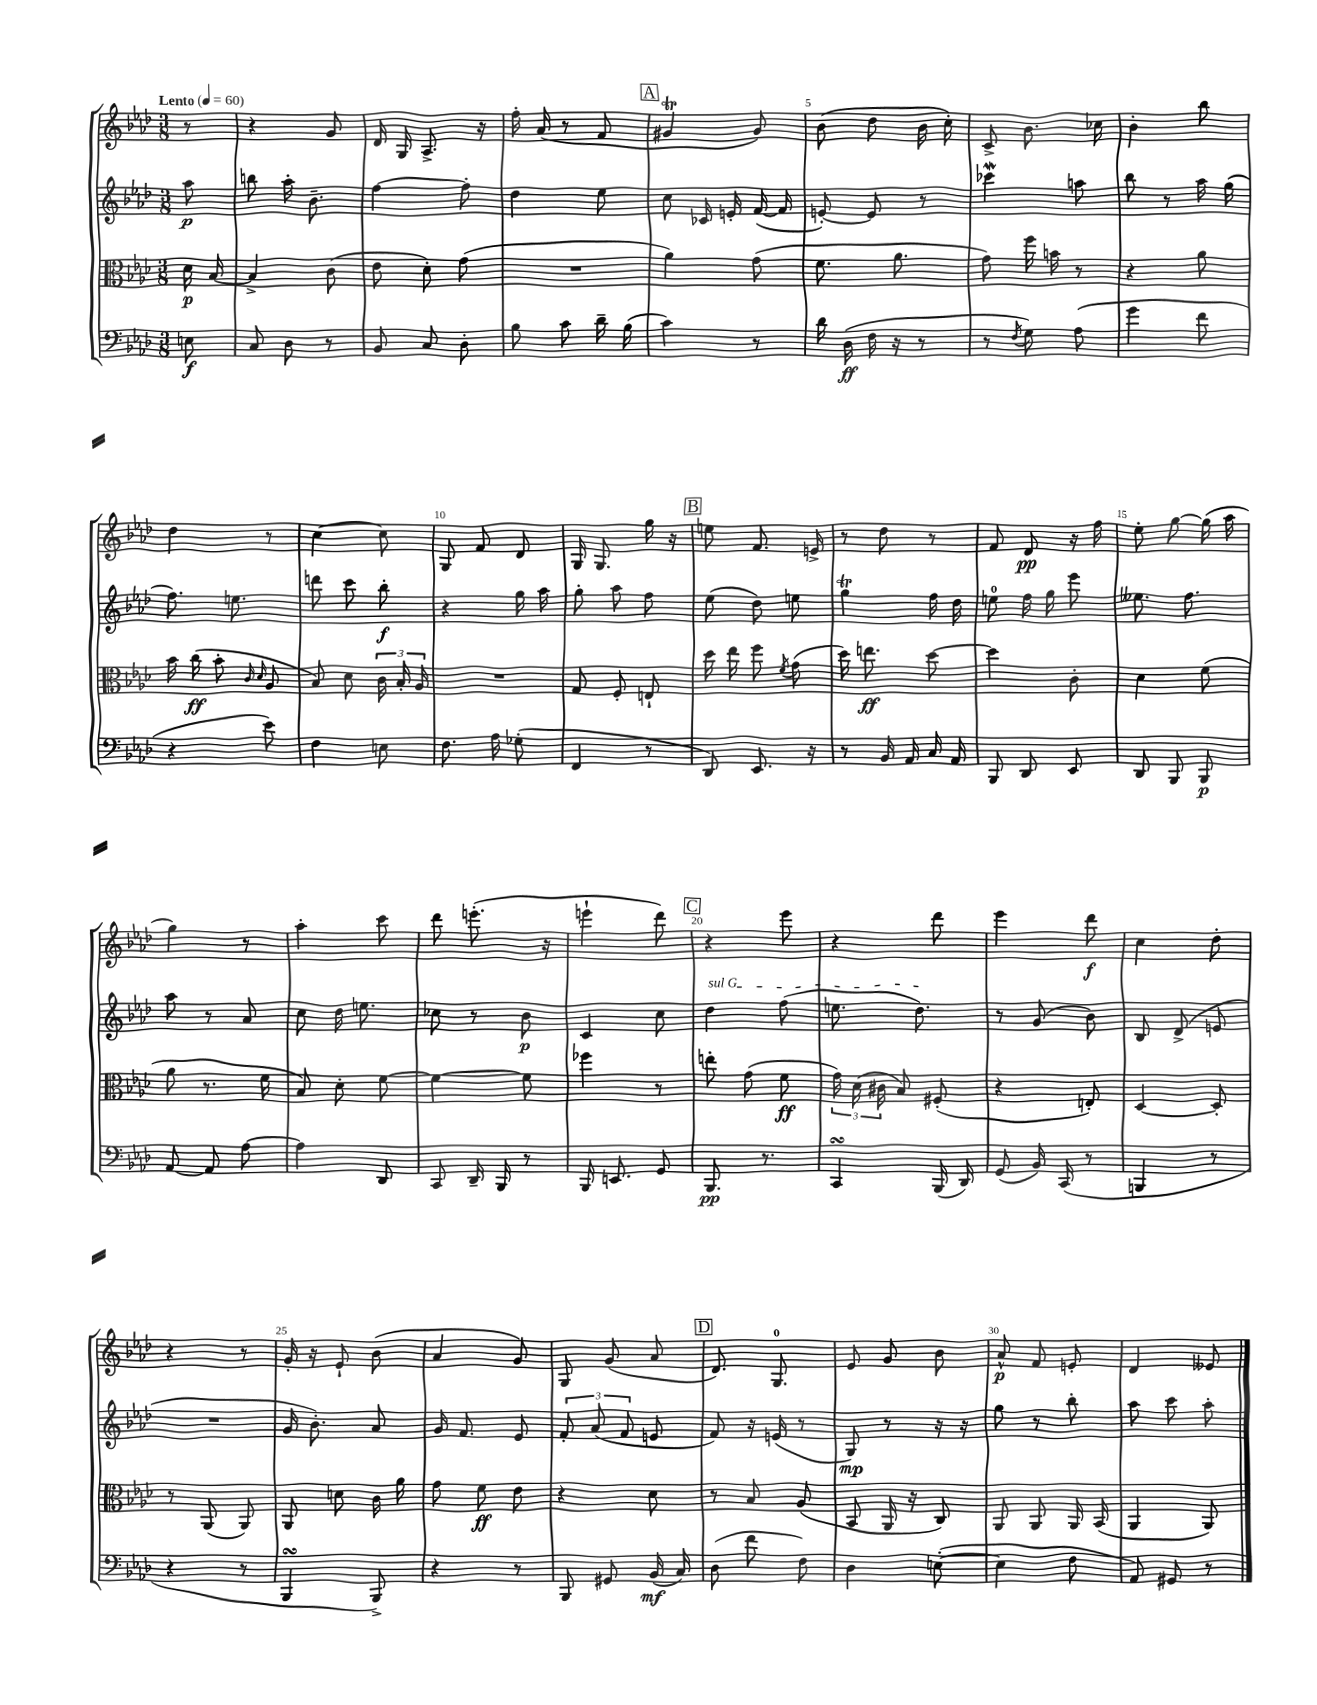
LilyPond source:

<<
\new StaffGroup <<
\new Staff = "s0" {
    \clef treble \key aes \major \numericTimeSignature \time 3/8 \partial 8 \tempo "Lento" 4 = 60
    \autoBeamOff r8 |
    r4 g'8 |
    des'16 g16 aes8.-> r16 |
    f''16-. aes'16( r8 f'8 |
    \mark \markup { \box "A" } gis'4\trill gis'8) |
    bes'8( des''8 bes'16 c''16-.) |
    c'8-> bes'8. ces''16 |
    bes'4-. bes''8 |
    des''4 r8 |
    c''4~ c''8 |
    g8 f'8 des'8 |
    g16 g8. g''16 r16 |
    \mark \markup { \box "B" } e''8 f'8. e'16-> |
    r8 des''8 r8 |
    f'8 des'8\pp r16 f''16 |
    ees''8-. g''8~ g''16( aes''16 |
    g''4) r8 |
    aes''4-. c'''8 |
    des'''8 e'''8.-.( r16 |
    e'''4-! des'''8) |
    \mark \markup { \box "C" } r4 ees'''8 |
    r4 des'''8 |
    ees'''4 des'''8\f |
    c''4 des''8-. |
    r4 r8 |
    g'16-. r16 ees'8-! bes'8( |
    aes'4 g'8) |
    g8 g'8( aes'8 |
    \mark \markup { \box "D" } des'8.) g8.-0 |
    ees'8 g'8 bes'8 |
    aes'8-^\p f'8 e'8-. |
    des'4 eeses'8 \bar "|." |
}
\new Staff = "s1" {
    \clef treble \key aes \major \numericTimeSignature \time 3/8 \partial 8
    \autoBeamOff aes''8\p |
    b''8 aes''16-. bes'8.-- |
    f''4~ f''8-. |
    des''4 ees''8 |
    \mark \markup { \box "A" } c''8 ces'16 e'16-. f'16~( f'16 |
    e'8~-.) e'8 r8 |
    ces'''4\mordent a''8 |
    bes''8 r8 aes''16 g''16( |
    f''8.) e''8. |
    d'''8 c'''8 bes''8-.\f |
    r4 g''16 aes''16 |
    g''8-. aes''8 f''8 |
    \mark \markup { \box "B" } ees''8( des''8) e''8 |
    g''4\trill f''16 des''16 |
    e''8-0 f''16 g''16 ees'''8 |
    eeses''8. f''8. |
    aes''8 r8 aes'8 |
    c''8 des''16 e''8. |
    ces''8 r8 bes'8\p |
    c'4 c''8 |
    \mark \markup { \box "C" } \once \override TextSpanner.bound-details.left.text = \markup { \italic "sul G" } des''4\startTextSpan f''8( |
    e''8. des''8.\stopTextSpan) |
    r8 g'8( bes'8) |
    bes8 des'8->( e'8 |
    R4. |
    g'16 bes'8.-.) aes'8 |
    g'16 f'8. ees'8 |
    \tuplet 3/2 { f'8-. aes'8( f'8 } e'8 |
    \mark \markup { \box "D" } f'8) r16 e'16( r8 |
    g8\mp) r8 r16 r16 |
    g''8 r8 bes''8-. |
    aes''8 c'''8 aes''8-. \bar "|." |
}
\new Staff = "s2" {
    \clef alto \key aes \major \numericTimeSignature \time 3/8 \partial 8
    \autoBeamOff des'16\p bes16~ |
    bes4-> c'8( |
    ees'8 des'8-.) g'8( |
    R4. |
    \mark \markup { \box "A" } aes'4) g'8( |
    f'8. aes'8. |
    g'8) f''16 b'16 r8 |
    r4 aes'8 |
    bes'16 c''16\ff( bes'8-. \grace { c'16 des'16 } aes8 |
    bes8) des'8 \tuplet 3/2 { c'16 bes16-. aes16 } |
    R4. |
    g8 f8-. e8-! |
    \mark \markup { \box "B" } des''16 ees''16 f''8 \acciaccatura { f'8 } g'8( |
    des''16) e''8.\ff des''8~ |
    des''4 c'8-. |
    des'4 f'8( |
    aes'8 r8. f'16 |
    bes8) des'8-. f'8~ |
    f'4~ f'8 |
    fes''4 r8 |
    \mark \markup { \box "C" } e''8-. g'8( f'8\ff |
    \tuplet 3/2 { g'16) des'16( cis'16 } bes8) fis8-.( |
    r4 e8-.) |
    des4~ des8-. |
    r8 aes,8( aes,8) |
    aes,8 d'8 c'16 aes'16 |
    g'8 f'8\ff ees'8 |
    r4 des'8 |
    \mark \markup { \box "D" } r8 bes8 aes8( |
    bes,8 aes,16 r16 c8) |
    aes,8 aes,8 aes,16 bes,16( |
    aes,4 aes,8) \bar "|." |
}
\new Staff = "s3" {
    \clef bass \key aes \major \numericTimeSignature \time 3/8 \partial 8
    \autoBeamOff e8\f |
    c8 des8 r8 |
    bes,8 c8 des8-. |
    bes8 c'8 des'16-- bes16( |
    \mark \markup { \box "A" } c'4) r8 |
    des'16 des16\ff( f16 r16 r8 |
    r8 \acciaccatura { f8 } g8) aes8( |
    g'4 f'8 |
    r4 ees'8) |
    f4 e8 |
    f8. aes16 ges8-.( |
    f,4 r8 |
    \mark \markup { \box "B" } des,8) ees,8. r16 |
    r8 bes,16 aes,16 c16 aes,16 |
    bes,,8 des,8 ees,8 |
    des,8 bes,,8 bes,,8\p |
    aes,8~ aes,8 aes8~ |
    aes4 des,8 |
    c,8 des,16-- bes,,16 r8 |
    bes,,16 e,8. g,8 |
    \mark \markup { \box "C" } bes,,8.\pp r8. |
    c,4\turn bes,,16( des,16) |
    g,8( bes,16) c,16( r8 |
    b,,4 r8 |
    r4 r8 |
    bes,,4\turn bes,,8->) |
    r4 r8 |
    bes,,8 gis,8 bes,16\mf( c16) |
    \mark \markup { \box "D" } des8( f'8 f8) |
    des4 e8~-.( |
    e4 f8 |
    aes,8) gis,8 r8 \bar "|." |
}
>>
>>
\layout { \context { \Score \override BarNumber.break-visibility = ##(#f #t #t) barNumberVisibility = #(every-nth-bar-number-visible 5) } }
